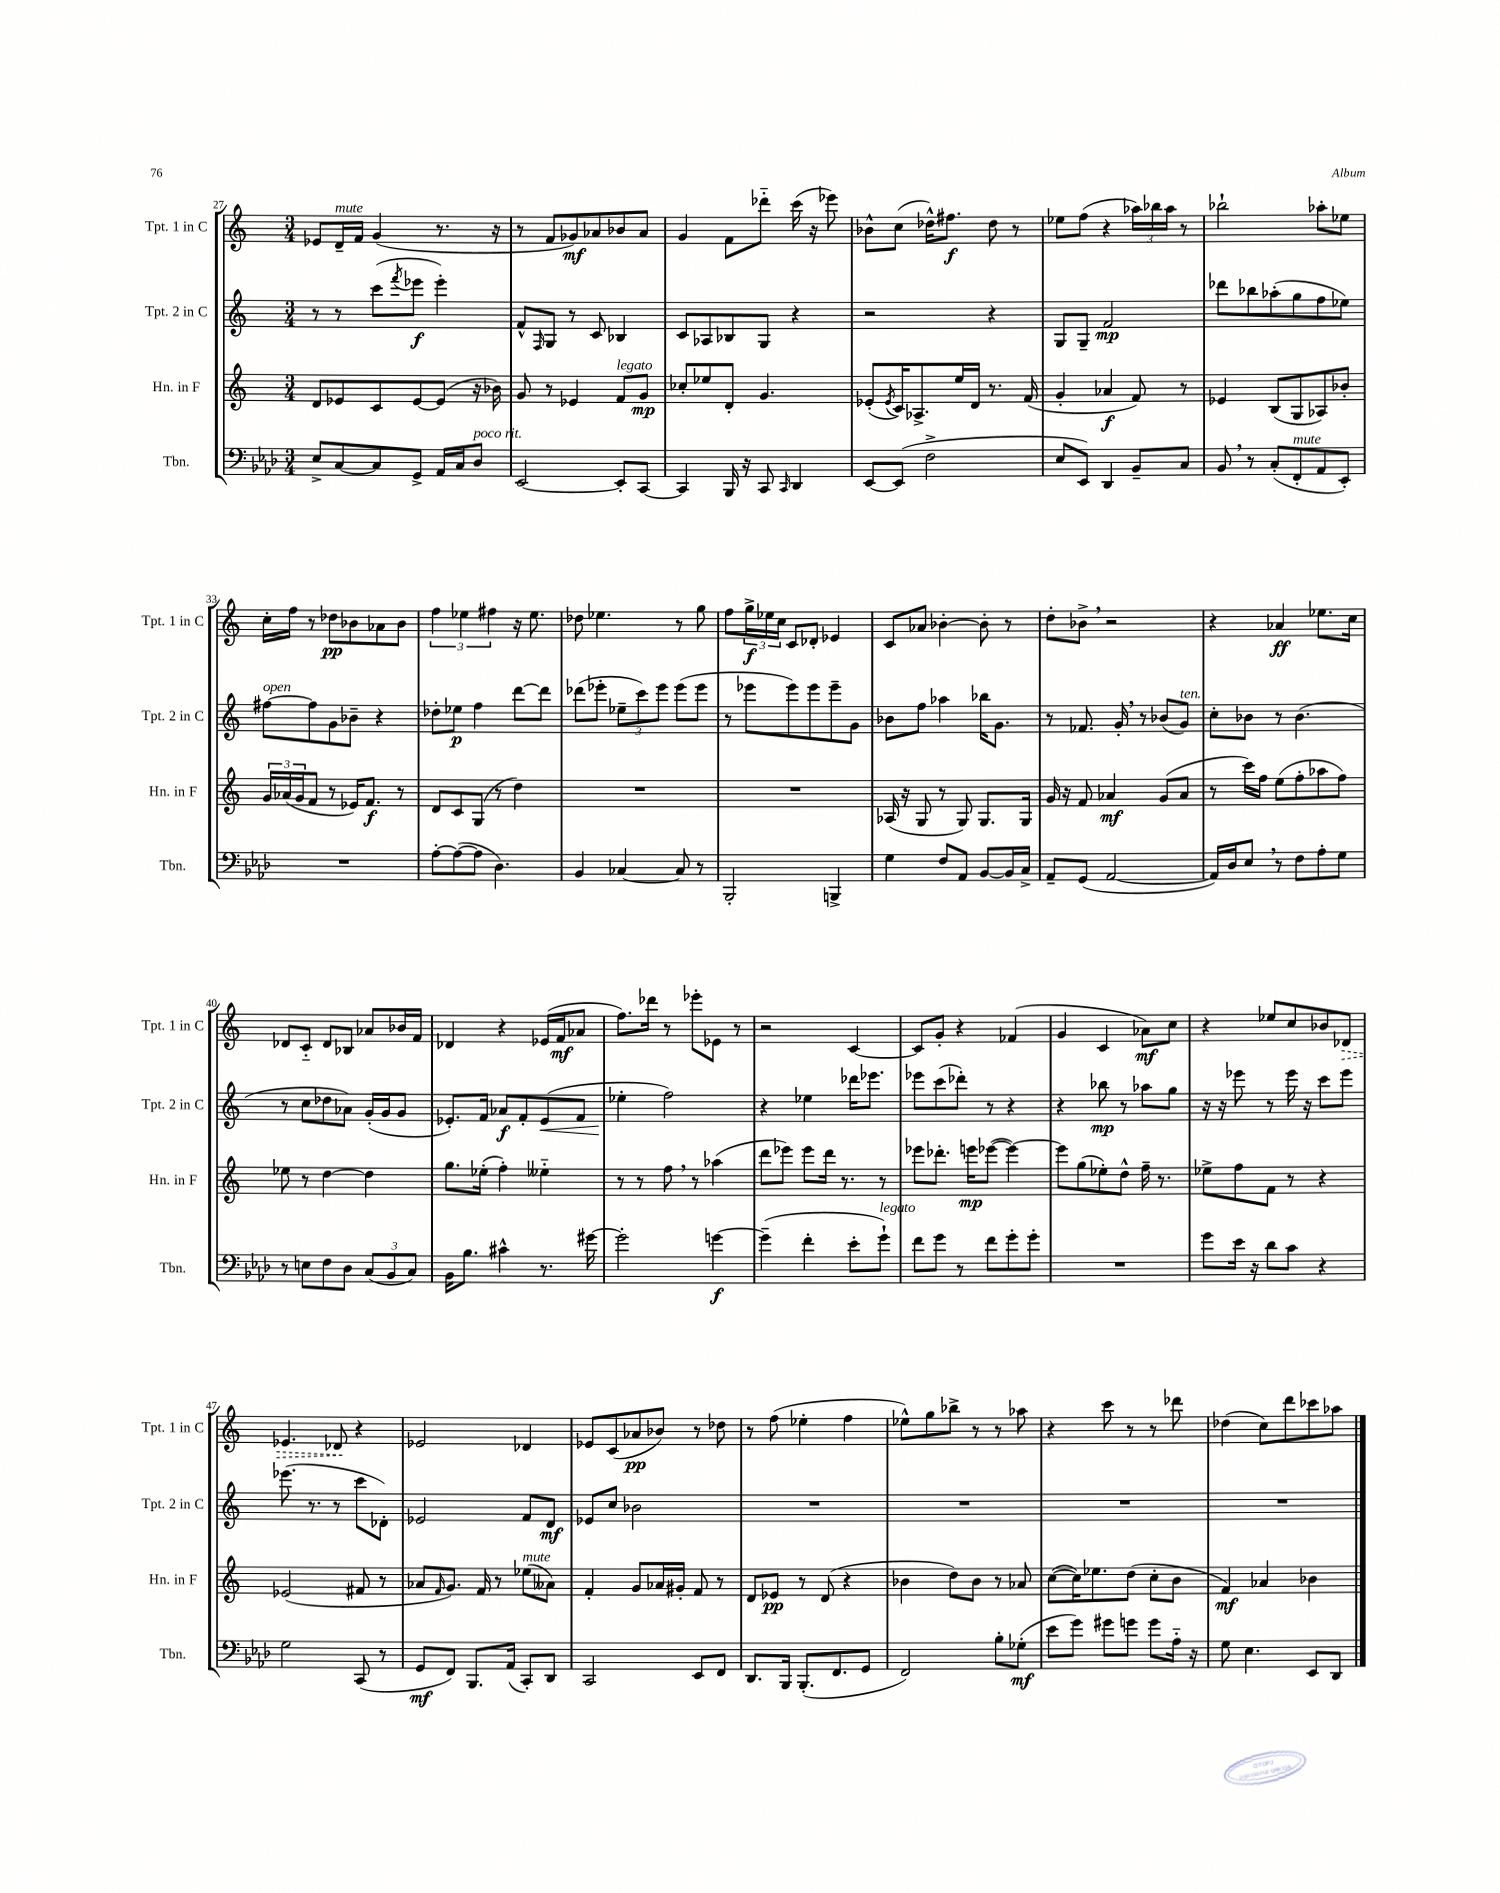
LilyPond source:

<<
\new StaffGroup <<
\new Staff = "s0" \with { instrumentName = "Tpt. 1 in C" shortInstrumentName = "Tpt. 1 in C" } {
    \clef treble \key c \major \numericTimeSignature \time 3/4
    ees'8 d'16--^\markup { \italic "mute" } f'16 g'4( r8. r16 |
    r8 f'8 ges'8\mf) aes'8 bes'8 aes'8 |
    g'4 f'8 des'''8-_ c'''16( r16 ees'''8) |
    bes'8-^ c''8( des''16-^) fis''8.\f des''8 r8 |
    ees''8 f''8( r4 \tuplet 3/2 { aes''16) bes''16 aes''16 } r8 |
    bes''2-! aes''8-. ees''8 |
    c''16-. f''16 r8 des''8\pp bes'8 aes'8 bes'8 |
    \tuplet 3/2 { f''4 ees''4 fis''4 } r16 ees''8. |
    des''8 ees''4. r8 g''8 |
    f''8 \tuplet 3/2 { g''16->\f ees''16 c''16 } c'8 des'8-. ees'4 |
    c'8 aes'8 bes'4~-. bes'8-. r8 |
    d''8-. bes'8-> \breathe r2 |
    r4 aes'4\ff ees''8. c''16 |
    des'8 c'8-_ des'8 bes8 aes'8 bes'16 f'16 |
    des'4 r4 ees'16( f'16\mf aes'8 |
    f''8.) des'''16 r8 ees'''8-. ees'8 r8 |
    r2 c'4~ |
    c'8 g'8-. r4 fes'4( |
    g'4 c'4 aes'8\mf) c''8 |
    r4 ees''8 c''8 bes'8 \once \override Hairpin.style = #'dashed-line des'8\> |
    ees'4. des'8\! r4 |
    ees'2 des'4 |
    ees'8 c'8( aes'8\pp bes'8) r8 des''8 |
    r8 f''8( ees''4-. f''4 |
    ees''8-^) g''8 bes''8-> r8 r8 aes''8 |
    r4 c'''8 r8 r8 des'''8 |
    des''4( c''8) d'''8 ces'''8 aes''8 \bar "|." |
}
\new Staff = "s1" \with { instrumentName = "Tpt. 2 in C" shortInstrumentName = "Tpt. 2 in C" } {
    \clef treble \key c \major \numericTimeSignature \time 3/4
    r8 r8 c'''8( \acciaccatura { f'''8 } ees'''8\f ees'''4-.) |
    f'8-^ \grace { f16 } g8 r8 c'8 bes4 |
    c'8 aes8 bes8 g8 r4 |
    r2 r4 |
    g8 g8-- f'2\mp |
    des'''8 bes''8 aes''8-.( g''8 f''8 ees''8) |
    fis''8~^\markup { \italic "open" } fis''8 g'8 bes'8-- r4 |
    des''8-. ees''8\p f''4 d'''8~ d'''8 |
    des'''8( ees'''8-. \tuplet 3/2 { ees''8-- c'''8) ees'''8 } ees'''8( ees'''8 |
    r8 ees'''8 ees'''8) ees'''8 ees'''8-- g'8 |
    bes'8 f''8 aes''4 bes''16 g'8. |
    r8 fes'8. g'16-. \breathe r8 bes'8( g'8^\markup { \italic "ten." }) |
    c''8-. bes'8 r8 bes'4.( |
    r8 c''8 des''8 aes'8) g'16-.( g'16 g'8 |
    ees'8.-.) f'16 aes'8\f f'8-. ees'8\<( f'8 |
    ees''4-.\! f''2) |
    r4 ees''4 des'''16 ees'''8. |
    ees'''8 c'''8( des'''8-.) r8 r4 |
    r4 bes''8\mp r8 aes''8 g''8 |
    r16 r16 ees'''8 r8 ees'''16 r16 c'''8 ees'''8 |
    ees'''8.( r8. r8 c'''8 des'8-.) |
    ees'2 f'8 d'8\mf |
    ees'8 c''8 bes'2 |
    R2. |
    R2. |
    R2. |
    R2. \bar "|." |
}
\new Staff = "s2" \with { instrumentName = "Hn. in F" shortInstrumentName = "Hn. in F" } {
    \clef treble \key c \major \numericTimeSignature \time 3/4
    d'8 ees'8 c'8 ees'8~ ees'8( r16 bes'16) |
    g'8 r8 ees'4 f'8^\markup { \italic "legato" } g'8\mp |
    ces''8-. ees''8 d'8-. g'4. |
    ees'8-.( \acciaccatura { ees'8 } c'16) aes8.-> e''16 d'16 r8. f'16( |
    g'4-. aes'4\f f'8) r8 |
    ees'4 b8( g8 aes8) bes'8-. |
    \tuplet 3/2 { g'16 aes'16( g'16 } f'8 r8 ees'16) f'8.\f r8 |
    d'8 c'8 g8( r8 d''4) |
    R2. |
    R2. |
    aes16( r16 g8 r8 g8) g8. g16 |
    g'16 r16 f'8 aes'4\mf g'8( aes'8 |
    r8 c'''16) f''16 e''8( f''8-. aes''8 f''8) |
    ees''8 r8 d''4~ d''4 |
    g''8. ees''16-.( f''4-.) eeses''4-_ |
    r8 r8 f''8 \breathe r8 aes''4( |
    d'''8 ees'''8) ees'''8 d'''16 r8. r8 |
    ees'''8 des'''8.-. e'''16\mp ees'''8~( ees'''4~) |
    ees'''8 g''8( ees''8-.) d''8-^ f''16-- r8. |
    ees''8-> f''8 f'8 r8 r4 |
    ees'2( fis'8 r8 |
    aes'8 \grace { f'16 } g'8.) f'16 r8 ees''8^\markup { \italic "mute" }( aeses'8) |
    f'4-. g'8 aes'16 gis'16-. f'8 r8 |
    d'8 ees'8\pp r8 d'8( r4 |
    bes'4 d''8) bes'8 r8 aes'8 |
    c''8~( c''16) ees''8. d''8( c''8-. b'8 |
    f'4\mf) aes'4 bes'4 \bar "|." |
}
\new Staff = "s3" \with { instrumentName = "Tbn." shortInstrumentName = "Tbn." } {
    \clef bass \key aes \major \numericTimeSignature \time 3/4
    ees8-> c8~ c8 g,8-> aes,16 c16 des8^\markup { \italic "poco rit." } |
    ees,2~ ees,8-. c,8~ |
    c,4 bes,,16 r16 c,8 \grace { c,16 } des,4 |
    ees,8~ ees,8( f2-> |
    ees8 ees,8) des,4 bes,8-- c8 |
    bes,8 \breathe r8 c8-.( f,8-.^\markup { \italic "mute" } aes,8 ees,8-.) |
    R2. |
    aes8~-. aes8~( aes8 des4.) |
    bes,4 ces4~ ces8 r8 |
    bes,,2-. b,,4-> |
    g4 f8 aes,8 bes,8~ bes,16 c16-> |
    aes,8-- g,8( aes,2~ |
    aes,16) des16 ees8 \breathe r8 f8 aes8-. g8 |
    r8 e8 f8 des8 \tuplet 3/2 { c8( bes,8 c8) } |
    bes,16 bes8. cis'4-^ r8. gis'16~ |
    gis'2-. g'4~\f |
    g'4--( f'4-. ees'8-. g'8-!^\markup { \italic "legato" }) |
    f'8 g'8 r8 f'8 g'8-. g'8-. |
    R2. |
    g'8 ees'16 r16 des'8 c'8 r4 |
    g2 c,8( r8 |
    g,8\mf f,8) bes,,8. aes,16( c,8-.) des,8 |
    c,2 ees,8 f,8 |
    des,8. bes,,16 bes,,8.-.( f,8. g,8 |
    f,2) bes8-. ges8-.\mf( |
    ees'8 g'8) gis'8 g'8 g'8 aes16-_ r16 |
    g8 ees4. ees,8 des,8 \bar "|." |
}
>>
>>
\layout { \context { \Score currentBarNumber = #27 } }
